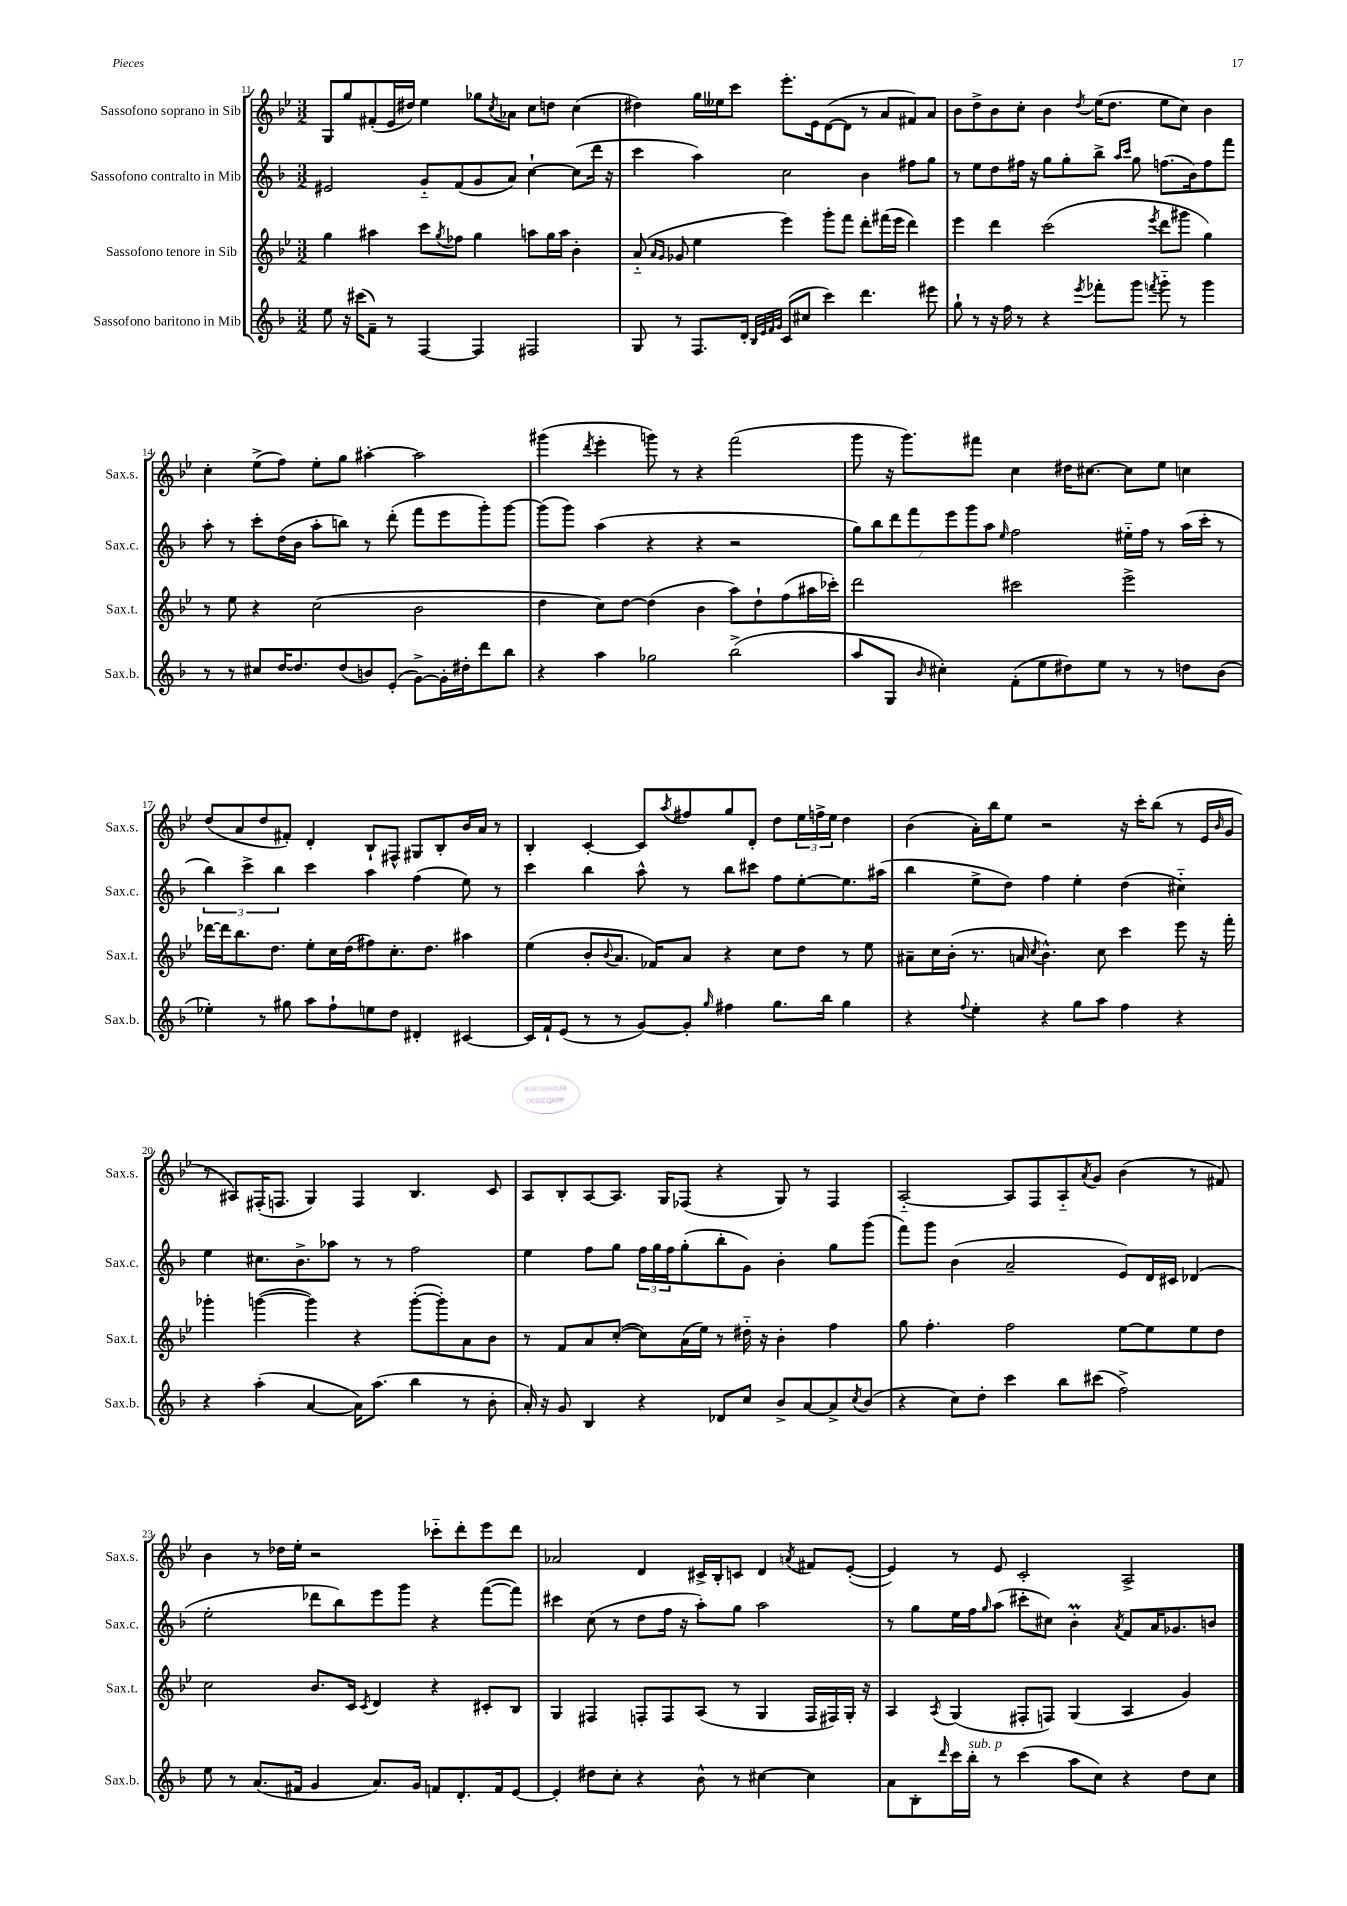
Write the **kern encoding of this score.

**kern	**kern	**kern	**kern
*staff4	*staff3	*staff2	*staff1
*clefG2	*clefG2	*clefG2	*clefG2
*k[b-]	*k[b-e-]	*k[b-]	*k[b-e-]
*M3/2	*M3/2	*M3/2	*M3/2
8ee	4gg	2e#	8G
16r	.	.	8gg
(16ccc#	.	.	.
8f~)	4aa#	.	(8f#'
8r	.	.	16e-
.	.	.	16dd#)
[4F	8ccc	8g'~	4ee-
.	8qgg	.	.
.	8ff-	(8f	.
4F]	4gg	8g	8gg-
.	.	.	8qcc
.	.	8a)	8a-
2F#	8aa	[4cc`	8cc
.	16gg	.	8dd
.	16aa	.	.
.	4b-'	(8cc]	(4cc
.	.	16ddd	.
.	.	16r	.
=	=	=	=
8G	(8a'~	4ccc	4dd#)
.	16qqa	.	.
.	16qqg	.	.
8r	8g-	.	.
8.F	4ee-	4aa)	16gg
.	.	.	16ee--
.	.	.	8ccc
16d'	.	.	.
32qqB-	.	.	.
32qqe	.	.	.
32qqf	.	.	.
32qqg	.	.	.
(8c	4eee-)	2cc	8.eee-'
8cc#	.	.	.
.	.	.	16e-
4ccc)	8ggg'	.	([8d
.	8fff	.	8d]
4.ddd	8ddd'	4b-	8r
.	(16fff#	.	8a
.	16eee-	.	.
.	4ddd)	8ff#	8f#)
8eee#	.	8gg	8a
=	=	=	=
8gg`	4eee-	8r	8b-
8r	.	8ee	8dd^
16r	4ddd	8dd	8b-
16ff	.	.	.
8r	.	16ff#	8cc'
.	.	16r	.
4r	(2ccc	8gg	4b-
.	.	8gg'	.
8qeee	.	.	8qdd
8fff-'	.	8bb-^	(16ee-
.	.	.	8.dd
.	.	16qqaa	.
.	.	16qqccc	.
8ggg	.	8gg	.
8qfff	8qeee-	.	.
8ggg'~	8ddd	(8.ff	8ee-
8r	8ggg#	.	8cc)
.	.	16b-)	.
4ggg	4gg)	8ff	4b-
.	.	8fff	.
=	=	=	=
8r	8r	8aa'	4cc'
8r	8ee-	8r	.
8cc#	4r	8ccc'	(8ee-^
[16dd	.	(16dd	8ff)
8.dd]	.	16b-	.
.	(2cc	8aa'	8ee-'
(8dd	.	8bb)	8gg
8b)	.	8r	[4aa#'
(8e'	.	(8ddd'	.
[8g^)	2b-	8fff	2aa#]
16g']	.	8eee	.
16dd#'	.	.	.
8ddd	.	8ggg')	.
8bb-	.	[8ggg	.
=	=	=	=
4r	4dd	(8ggg]	(4ggg#
.	.	8ggg)	.
.	.	.	8qddd
4aa	8cc)	(4aa	4eee-'
.	[8dd	.	.
2gg-	(4dd]	4r	8ggg)
.	.	.	8r
.	4b-	4r	4r
(2bb-^	8aa)	2r	(2fff
.	8dd`	.	.
.	(8ff	.	.
.	16aa#	.	.
.	16ccc-')	.	.
=	=	=	=
8aa	2ddd	14gg)	8ggg
.	.	14bb-	.
8G	.	.	16r
.	.	14ddd	.
.	.	.	8.ggg)
.	.	14fff	.
16qqb-	.	.	.
4cc#')	.	.	.
.	.	14eee	.
.	.	14ggg	.
.	.	.	8fff#
.	.	14aa	.
.	.	16qqee	.
(8f'	2ccc#	2ff	4cc
8ee	.	.	.
8dd#)	.	.	16dd#
.	.	.	[8.cc#
8ee	.	.	.
8r	2eee-^	16ee#'~	8cc#]
.	.	16ff	.
8r	.	8r	8ee-
8dd	.	(16aa	4cc
.	.	16ccc'	.
(8b-	.	8r	.
=	=	=	=
4ee-')	[16ddd-	6bb-)	(8dd
.	16ddd-]	.	.
.	8.bb-	.	8a
.	.	6ccc^	.
8r	.	.	8dd
.	8.dd	.	.
.	.	6bb-	.
8gg#	.	.	8f#')
8aa	8ee-'	4ccc	4d'
8ff`	16cc	.	.
.	(16dd	.	.
8ee	8ff#)	4aa	8B-`
8dd	8.cc'	.	8F#^^
4d#'	.	(4ff	8G#
.	8.dd	.	.
.	.	.	8B-'
[4c#	4aa#	8ee)	16b-
.	.	.	16a
.	.	8r	8r
=	=	=	=
16c#]	(4ee-	4ccc	4B-'
16f`	.	.	.
(8e	.	.	.
8r	8b-'	4bb-	[4c'
.	8qqb-	.	.
8r	8.a	.	.
[8g)	.	8aa^^	8c]
.	16f-)	.	.
.	.	.	8qaa
8g']	8a	8r	8ff#
16qqgg	.	.	.
4ff#	4r	8bb-	8gg
.	.	8ccc#	8d'
8.gg	8cc	8ff	8dd
.	8dd	[8ee'	24ee-
.	.	.	24ff^
16bb-	.	.	.
.	.	.	24ee-
4gg	8r	8.ee]	4dd
.	8ee-	.	.
.	.	(16aa#	.
=	=	=	=
4r	8a#~	4bb-	(4b-
.	16cc	.	.
.	(16b-'	.	.
8qqff	.	.	.
4ee'	8.r	8ee^	16a')
.	.	.	16bb-
.	.	8dd)	8ee-
.	16a	.	.
.	8qcc	.	.
4r	4.b-^^)	4ff	2r
8gg	.	4ee'	.
8aa	8cc	.	.
4ff	4ccc	(4dd	16r
.	.	.	16ccc'
.	.	.	(8bb-
4r	8eee-	4cc#'~)	8r
.	16r	.	16e-
.	.	.	16qqb-
.	16fff'	.	16g
=	=	=	=
4r	4ggg-'	4ee	8r
.	.	.	8A#)
(4aa'	([4ggg	8.cc#	(16F#'
.	.	.	8.F
.	.	8.b-^	.
[4a	4ggg])	.	4G)
.	.	8aa-	.
16a])	4r	8r	4F
(8.aa	.	.	.
.	.	8r	.
4bb-	([8ggg'	2ff	4.B-
.	8ggg'])	.	.
8r	8a	.	.
8b-'	8b-	.	8c
=	=	=	=
16a')	8r	4ee	8A
16r	.	.	.
8g	8f	.	8B-'
4B-	8a	8ff	[8A
.	([8cc'	8gg	8.A]
4r	8cc])	24ff	.
.	.	24gg	.
.	.	.	16G
.	.	24ff	.
.	(16a	(8gg'	(8F-
.	16ee-)	.	.
8d-	8r	8bb-'	4r
8cc	16dd#'~	8g)	.
.	16r	.	.
8b-^	4b-'	4b-'	8G)
[8a	.	.	8r
8a^]	4ff	8gg	4F-
8qcc	.	.	.
(8b-	.	(8ggg	.
=	=	=	=
4r	8gg	8fff)	[2A'~
.	4.ff'	8ggg	.
8cc)	.	(4b-	.
8dd'	.	.	.
4ccc	2ff	2a~	8A]
.	.	.	8F
8bb-	.	.	8A'~
.	.	.	8qa
(8ccc#	.	.	8g
2ff^)	[8ee-	8e)	(4b-
.	8ee-]	16d	.
.	.	16c#	.
.	8ee-	(4d-	8r
.	8dd	.	8f#)
=	=	=	=
8ee	2cc	2ee'	4b-
8r	.	.	.
(8.a	.	.	8r
.	.	.	16dd-
16f#	.	.	16ee-'
4g	8.b-	8ddd-	2r
.	.	8bb-)	.
.	16c	.	.
.	8qc	.	.
8.a)	4d	8eee	.
.	.	8ggg	.
16g	.	.	.
8f	4r	4r	8ccc-'~
8.d'	.	.	8ddd'
.	8c#'	([8fff	8eee-
16f	.	.	.
[8e	8B-	8fff])	8ddd
=	=	=	=
4e']	4G	4ccc#	2a-
8dd#	4F#	(8cc	.
8cc'	.	8r	.
4r	8F'	8dd	4d
.	8F	16ff	.
.	.	16r	.
8b-^^	(8A	8aa')	16c#^
.	.	.	16B-'
8r	8r	8gg	8c
[4cc#	4G	2aa	4d
.	.	.	8qa
4cc#]	16F	.	8f#
.	16F#)	.	.
.	16G'	.	([8e-'
.	16r	.	.
=	=	=	=
8a	4A	8r	4e-])
8B-'	.	8gg	.
16qqddd	8qA	.	.
16ccc	(4G	16ee	8r
16bb-'	.	16ff	.
.	.	16qqgg	.
8r	.	(8aa	8e-
(4ccc	8F#'	8ccc#'	2c'
.	8F)	8cc#)	.
8aa	(4G	4b-'	.
8cc)	.	.	.
.	.	8qa	.
4r	4A	8f	2A^
.	.	16a	.
.	.	8.g-	.
8dd	4g)	.	.
8cc	.	8b	.
==	==	==	==
*-	*-	*-	*-
